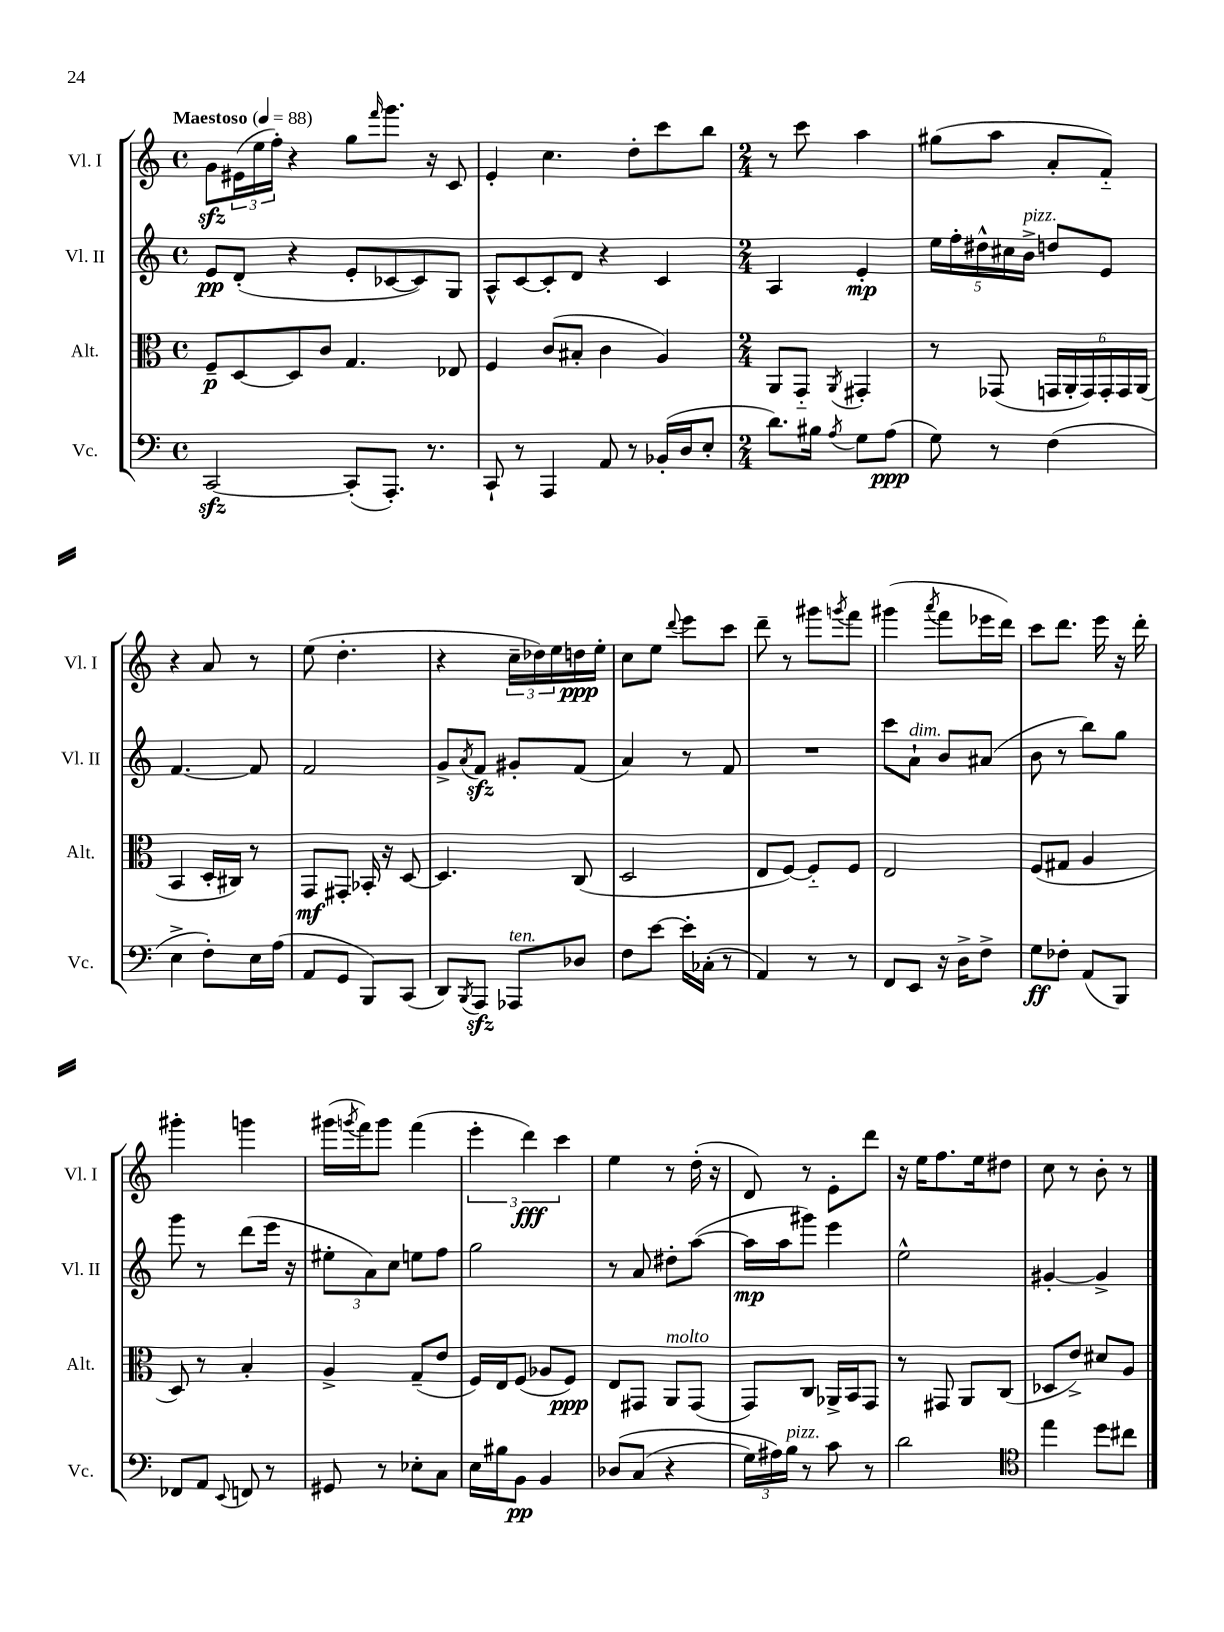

**kern	**kern	**kern	**kern
*staff4	*staff3	*staff2	*staff1
*clefF4	*clefC3	*clefG2	*clefG2
*k[]	*k[]	*k[]	*k[]
*M4/4	*M4/4	*M4/4	*M4/4
*met(c)	*met(c)	*met(c)	*met(c)
*MM88	*MM88	*MM88	*MM88
[2CC	8F~	8e	8g
.	[8D	(8d'	(24e#
.	.	.	24ee
.	.	.	24ff')
.	8D]	4r	4r
.	8c	.	.
(8CC']	4.G	8e'	8gg
.	.	.	16qqfff
8.AAA')	.	[8c-	8.ggg
.	.	8c-])	.
8.r	.	.	16r
.	8E-	8G	8c
=	=	=	=
8CC`	4F	8A^^	4e'
8r	.	[8c	.
4AAA	(8c	8c']	4.cc
.	8B#'	8d	.
8AA	4c	4r	.
8r	.	.	8dd'
(16BB-'	4A)	4c	8ccc
16D	.	.	.
8E'	.	.	8bb
=	=	=	=
*M2/4	*M2/4	*M2/4	*M2/4
8.d)	8AA	4A	8r
.	8GG'~	.	8ccc
16B#	.	.	.
8qA	8qAA	.	.
8G	4GG#'	4e'	4aa
(8A	.	.	.
=	=	=	=
8G)	8r	20ee	(8gg#
.	.	20ff'	.
.	.	20dd#^^	.
8r	(8GG-	.	8aa
.	.	20cc#	.
.	.	20b^	.
(4F	24GG	8dd	8a'
.	24AA'	.	.
.	24GG)	.	.
.	24GG'	8e	8f'~)
.	24GG	.	.
.	(24AA	.	.
=	=	=	=
4E^	4BB	[4.f	4r
8F')	16D'	.	8a
.	16C#)	.	.
16E	8r	8f]	8r
(16A	.	.	.
=	=	=	=
8AA	8GG	2f	(8ee
8GG	8GG#'	.	4.dd'
8BBB)	16BB-'	.	.
.	16r	.	.
(8CC	[8D	.	.
=	=	=	=
8DD)	4.D]	8g^	4r
8qBBB	.	8qa	.
8AAA	.	8f	.
8AAA-	.	8g#'	24cc~
.	.	.	24dd-)
.	.	.	24ee
8D-	(8C	(8f	16dd
.	.	.	16ee'
=	=	=	=
8F	2D	4a)	8cc
[8e	.	.	8ee
.	.	.	8qqddd
16e']	.	8r	8eee
(16C-'	.	.	.
8r	.	8f	8ccc
=	=	=	=
4AA)	8E	2r	8ddd~
.	[8F)	.	8r
8r	8F'~]	.	8ggg#
.	.	.	8qggg
8r	8F	.	8fff
=	=	=	=
8FF	2E	8ccc	(4ggg#
8EE	.	8a`	.
.	.	.	8qaaa
16r	.	8b	8fff
16D^	.	.	.
8F^	.	(8a#	16eee-
.	.	.	16ddd)
=	=	=	=
8G	(8F	8b	8ccc
8F-'	8G#	8r	8.ddd
(8AA	4A	8bb)	.
.	.	.	16eee
8BBB)	.	8gg	16r
.	.	.	16ddd'
=	=	=	=
8FF-	8D)	8ggg	4ggg#'
8AA	8r	8r	.
8qqEE	.	.	.
8FF	4B'	(8ddd	4ggg
8r	.	16eee	.
.	.	16r	.
=	=	=	=
8GG#	4A^	12ee#'	(16ggg#
.	.	.	8qggg
.	.	.	16fff)
.	.	12a)	.
8r	.	.	8ggg
.	.	12cc	.
8E-'	(8G~	8ee	(4fff
8C	8e	8ff	.
=	=	=	=
16E	16F)	2gg	6eee'
16B#	16E	.	.
8BB	(8F	.	.
.	.	.	6ddd)
4BB	8A-	.	.
.	.	.	6ccc
.	8F)	.	.
=	=	=	=
&(8D-	8E	8r	4ee
(8C	8GG#	8a	.
4r	8AA	8dd#'	8r
.	(8GG#	([8aa	(16dd'
.	.	.	16r
=	=	=	=
24G)	8GG)	16aa]	8d)
24A#&)	.	.	.
.	.	16aa	.
24B	.	.	.
8r	8C	8ggg#)	8r
8c	16AA-^	4eee	8e'
.	16BB	.	.
8r	8GG	.	8ddd
=	=	=	=
2d	8r	2ee^^	16r
.	.	.	16ee
.	8GG#	.	8.ff
.	8AA	.	.
.	.	.	16ee
.	(8C	.	8dd#
=	=	=	=
*clefC4	*	*	*
4ee	8D-	[4g#'	8cc
.	8e^)	.	8r
8dd	8d#	4g#^]	8b'
8cc#	8A	.	8r
==	==	==	==
*-	*-	*-	*-
